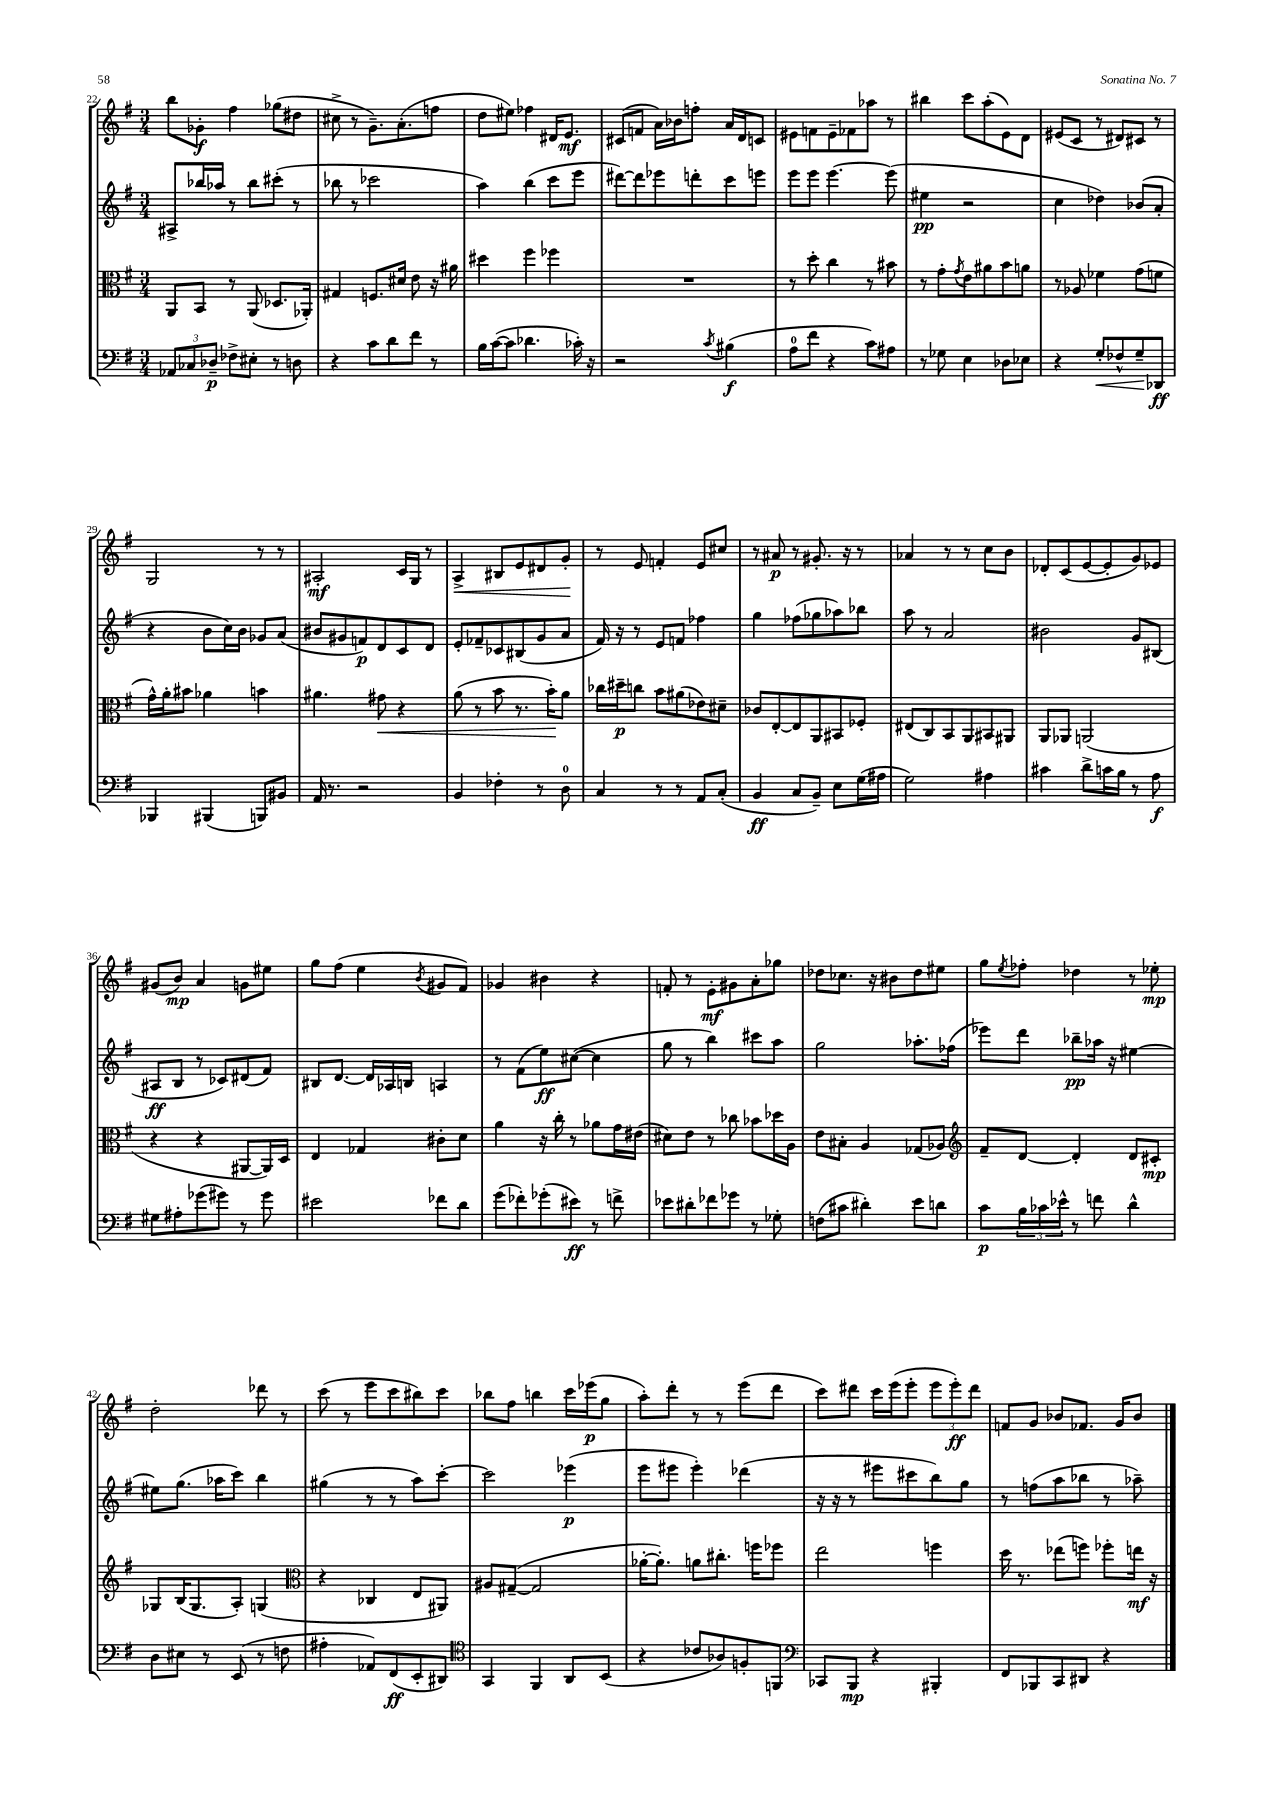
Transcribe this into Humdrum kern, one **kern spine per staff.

**kern	**dynam	**kern	**dynam	**kern	**dynam	**kern	**dynam
*part4	*part4	*part3	*part3	*part2	*part2	*part1	*part1
*staff4	*staff4	*staff3	*staff3	*staff2	*staff2	*staff1	*staff1
*clefF4	*	*clefC3	*	*clefG2	*	*clefG2	*
*k[f#]	*	*k[f#]	*	*k[f#]	*	*k[f#]	*
*M3/4	*	*M3/4	*	*M3/4	*	*M3/4	*
=22	=22	=22	=22	=22	=22	=22	=22
12AA-X/L	.	8AA/L	.	8A#X^/L	.	8bb\L	.
12C-X/	.	.	.	.	.	.	.
.	.	8BB/J	.	16bb-X/L	.	8g-X'\J	f
12D-X~/J	p	.	.	.	.	.	.
.	.	.	.	16aa-X/JJ	.	.	.
8F-X^\L	.	8r	.	8r	.	4ff#\	.
8E#X'\J	.	(8AA/	.	8bb-\L	.	.	.
8r	.	8.D-X/L	.	(8ccc#X'\J	.	(8gg-X\L	.
8Dn\	.	.	.	8r	.	8dd#X\J	.
.	.	16AA-X'/Jk)	.	.	.	.	.
=23	=23	=23	=23	=23	=23	=23	=23
4r	.	4G#X/	.	8bb-X\	.	8cc#X^\	.
.	.	.	.	8r	.	8r	.
8c\L	.	8.Fn/L	.	2ccc-X\	.	8.g~\L)	.
8d\	.	.	.	.	.	.	.
.	.	16d#X/Jk	.	.	.	(8.a'\	.
8f#\J	.	8e\	.	.	.	.	.
8r	.	16r	.	.	.	8ffn\J	.
.	.	16a#X\	.	.	.	.	.
=24	=24	=24	=24	=24	=24	=24	=24
16B\LL	.	4dd#X\	.	4aa\)	.	8dd\L	.
([16c\J	.	.	.	.	.	.	.
8c\J]	.	.	.	.	.	8ee#X\J)	.
4.d-X\	.	4ff#\	.	(4bb\	.	4ff-X\	.
.	.	4ff-X\	.	8ccc\L	.	16d#X/KL	.
.	.	.	.	.	.	8.e/J	mf
16c-X'\)	.	.	.	8eee\J	.	.	.
16r	.	.	.	.	.	.	.
=25	=25	=25	=25	=25	=25	=25	=25
2r	.	2.r	.	[8ddd#X\L)	.	(8c#X/L	.
.	.	.	.	8ddd#\]	.	8fn/J	.
.	.	.	.	8eee-X\	.	16a\LL)	.
.	.	.	.	.	.	16b-X\J	.
.	.	.	.	8dddn'\	.	8ffn'\J	.
8qc/	.	.	.	.	.	.	.
(4B#X\	f	.	.	8ccc\	.	16a/LL	.
.	.	.	.	.	.	16d/J	.
.	.	.	.	8eeen\J	.	8cn/J	.
=26	=26	=26	=26	=26	=26	=26	=26
8A\L	.	8r	.	8eee\L	.	8e#X\L	.
8f#\J	.	8dd'\	.	8eee\J	.	8fn\	.
4r	.	4cc\	.	[4.eee\	.	8e#~\	.
.	.	.	.	.	.	8f-X\	.
8c\L)	.	8r	.	.	.	8aa-X\J	.
8A#X\J	.	8b#X\	.	(8eee\]	.	8r	.
=27	=27	=27	=27	=27	=27	=27	=27
8r	.	8r	.	4ee#X\	pp	4bb#X\	.
8G-X\	.	8g'\L	.	.	.	.	.
.	.	8qg/	.	.	.	.	.
4E\	.	8e\	.	2r	.	8ccc\L	.
.	.	8a#X\	.	.	.	(8aa'\	.
8D-X\L	.	8b\	.	.	.	8e\)	.
8E-X\J	.	8an\J	.	.	.	8d\J	.
=28	=28	=28	=28	=28	=28	=28	=28
4r	.	8r	.	4cc\	.	(8e#X/L	.
.	.	8A-X/	.	.	.	8c/J	.
!	!LO:HP:b	!	!	!	!	!	!
8G'/L	<	4f-X\	.	4dd-X\)	.	8r	.
8F-X^^/	.	.	.	.	.	8d#X/L)	.
8G~/	.	(8g\L	.	(8b-X/L	.	8c#X/J	.
8DD-X/J	[ ff	8fn\J	.	8a'/J	.	8r	.
!!LO:LB:g=z
=29	=29	=29	=29	=29	=29	=29	=29
4BBB-X/	.	16g^^\LL)	.	4r	.	2G/	.
.	.	16a'\J	.	.	.	.	.
.	.	8b#X\J	.	.	.	.	.
(4BBB#X/	.	4a-X\	.	8b\L	.	.	.
.	.	.	.	16cc\L)	.	.	.
.	.	.	.	16b\JJ	.	.	.
8BBBn/L)	.	4bn\	.	8g-X/L	.	8r	.
8BB#X/J	.	.	.	(8a/J	.	8r	.
=30	=30	=30	=30	=30	=30	=30	=30
16AA/	.	4.a#X\	.	8b#X/L	.	2A#X'/	mf
8.r	.	.	.	.	.	.	.
.	.	.	.	8g#X/	.	.	.
2r	.	.	.	8fn/)	p	.	.
!	!	!	!LO:HP:b	!	!	!	!
.	.	8g#X\	<	8d/	.	.	.
.	.	4r	.	8c/	.	16c/LL	.
.	.	.	.	.	.	16G/JJ	.
.	.	.	.	8d/J	.	8r	.
=31	=31	=31	=31	=31	=31	=31	=31
!	!	!	!	!	!	!	!LO:HP:b
4BB/	.	(8a\	.	8e'/L	.	4A^/	<
.	.	8r	.	8f-X~/	.	.	.
4F-X'\	.	8b\	.	8c-X/	.	8B#X/L	.
.	.	8.r	.	(8B#X/	.	8e/	.
8r	.	.	.	8g/	.	8d#X/	.
.	.	16b'\KL)	.	.	.	.	.
8D\	.	8a\J	[	8a/J	.	8g'/J	.
.	.	.	.	.	.	.	[
=32	=32	=32	=32	=32	=32	=32	=32
4C/	.	16cc-X\LL	.	16f#/)	.	8r	.
.	.	16dd#X~\J	p	16r	.	.	.
.	.	8ccn\J	.	8r	.	8e/	.
8r	.	8b\L	.	8e/L	.	4fn'/	.
8r	.	(8a#X\	.	8fn/J	.	.	.
8AA/L	.	8e-X\)	.	4ff-X\	.	8e/L	.
(8C'/J	.	8d#X~\J	.	.	.	8cc#X/J	.
=33	=33	=33	=33	=33	=33	=33	=33
4BB/	ff	8c-X/L	.	4gg\	.	8r	.
.	.	[8E'/	.	.	.	8a#X/	p
8C/L	.	8E/]	.	(8ff-X\L	.	8r	.
8BB~/J)	.	8AA/	.	8gg-X\	.	8.g#X'/	.
8E\L	.	8BB#X/	.	8aa-X\)	.	.	.
.	.	.	.	.	.	16r	.
(16G\L	.	8F-X'/J	.	8bb-X\J	.	8r	.
16A#X\JJ	.	.	.	.	.	.	.
=34	=34	=34	=34	=34	=34	=34	=34
2G\)	.	(8E#X/L	.	8aa\	.	4a-X/	.
.	.	8C/)	.	8r	.	.	.
.	.	8BB/	.	2a/	.	8r	.
.	.	8AA/	.	.	.	8r	.
4A#X\	.	8BB#X/	.	.	.	8cc\L	.
.	.	8AA#X/J	.	.	.	8b\J	.
=35	=35	=35	=35	=35	=35	=35	=35
4c#X\	.	8AA/L	.	2b#X\	.	8d-X'/L	.
.	.	8AA-X/J	.	.	.	(8c/	.
8d^\L	.	(2AAn/	.	.	.	[8e/	.
16cn\L	.	.	.	.	.	8e'/]	.
16B\JJ	.	.	.	.	.	.	.
8r	.	.	.	8g/L	.	8g/)	.
8A\	f	.	.	(8B#X/J	.	8e-X/J	.
!!LO:LB:g=z
=36	=36	=36	=36	=36	=36	=36	=36
8G#X\L	.	4r	.	8A#X/L	ff	(8g#X/L	.
8A#X'\	.	.	.	8B/J	.	8b/J)	mp
(8g-X\	.	4r	.	8r	.	4a/	.
8g#X\J)	.	.	.	8c-X/L)	.	.	.
8r	.	[8AA#X/L	.	(8d#X/	.	8gn\L	.
8g#\	.	16AA#/L])	.	8f#/J)	.	8ee#X\J	.
.	.	16D/JJ	.	.	.	.	.
=37	=37	=37	=37	=37	=37	=37	=37
2e#X\	.	4E/	.	8B#X/L	.	8gg\L	.
.	.	.	.	[8.d/J	.	(8ff#\J	.
.	.	4G-X/	.	.	.	4ee\	.
.	.	.	.	16d/LL]	.	.	.
.	.	.	.	16A-X/	.	.	.
.	.	.	.	16Bn/JJ	.	.	.
.	.	.	.	.	.	8qb/	.
8f-X\L	.	8c#X'\L	.	4An/	.	8g#X/L	.
8d\J	.	8d\J	.	.	.	8f#/J)	.
=38	=38	=38	=38	=38	=38	=38	=38
(8g\L	.	4a\	.	8r	.	4g-X/	.
8f-X'\)	.	.	.	(8f#\L	.	.	.
(8g-X'\	.	16r	.	8ee\)	ff	4b#X\	.
.	.	16cc'\	.	.	.	.	.
8e#X\J)	ff	8r	.	([8cc#X\J	.	.	.
8r	.	8a-X\L	.	4cc#\]	.	4r	.
8fn^\	.	16g\L	.	.	.	.	.
.	.	(16e#X\JJ	.	.	.	.	.
=39	=39	=39	=39	=39	=39	=39	=39
8e-X\L	.	8d#X\L)	.	8gg\	.	8fn'/	.
8d#X'\	.	8e\J	.	8r	.	8r	.
8f-X\	.	8r	.	4bb\)	.	8e'\L	mf
8g-X\J	.	8cc-X\	.	.	.	8g#X\	.
8r	.	8b-X\L	.	8ccc#X\L	.	8a'\	.
8G-X'\	.	16dd-X\L	.	8aa\J	.	8gg-X\J	.
.	.	16A\JJ	.	.	.	.	.
=40	=40	=40	=40	=40	=40	=40	=40
(8Fn\L	.	8e\L	.	2gg\	.	8dd-X\L	.
8c#X\J	.	8B#X'\J	.	.	.	8.cc-X\J	.
4d#X'\)	.	4A/	.	.	.	.	.
.	.	.	.	.	.	16r	.
.	.	.	.	.	.	8b#X\L	.
8e\L	.	(8G-X/L	.	8.aa-X'\L	.	8dd-\	.
8dn\J	.	8A-X/J)	.	.	.	8ee#X\J	.
.	.	.	.	(16ff-X\Jk	.	.	.
=41	=41	=41	=41	=41	=41	=41	=41
*	*	*clefG2	*	*	*	*	*
8c\L	p	8f#~/L	.	8eee-X\L)	.	8gg\L	.
.	.	.	.	.	.	8qee/	.
24B\L	.	[8d/J	.	8ddd\J	.	8ff-X'\J	.
24c-X\	.	.	.	.	.	.	.
24e-X^^\JJ	.	.	.	.	.	.	.
8r	.	4d'/]	.	8bb-X~\L	pp	4dd-X\	.
8fn\	.	.	.	16aa-X\Jk	.	.	.
.	.	.	.	16r	.	.	.
4d^^\	.	8d/L	.	[4ee#X\	.	8r	.
.	.	8c#X'/J	mp	.	.	8ee-X'\	mp
!!LO:LB:g=z
=42	=42	=42	=42	=42	=42	=42	=42
8D\L	.	8G-X/L	.	8ee#X\L]	.	2dd'\	.
8E#X\J	.	(16B/K	.	(8.gg\J	.	.	.
.	.	8.G-/	.	.	.	.	.
8r	.	.	.	.	.	.	.
.	.	.	.	16aa-X\KL	.	.	.
(8EE/	.	8A'/J)	.	8ccc\J)	.	.	.
8r	.	(4Gn/	.	4bb\	.	8ddd-X\	.
8Fn\	.	.	.	.	.	8r	.
=43	=43	=43	=43	=43	=43	=43	=43
*	*	*clefC3	*	*	*	*	*
4A#X'\	.	4r	.	(4gg#X\	.	(8ccc\	.
.	.	.	.	.	.	8r	.
8AA-X/L)	.	4C-X/	.	8r	.	8eee\L	.
(8FF#/	ff	.	.	8r	.	8ccc\	.
8EE'/	.	8E/L	.	8aa\L)	.	8bb#X\)	.
8DD#X/J)	.	8AA#X/J)	.	[8ccc'\J	.	8ccc\J	.
=44	=44	=44	=44	=44	=44	=44	=44
*clefC4	*	*	*	*	*	*	*
4GG/	.	8A#X/L	.	2ccc\]	.	8bb-X\L	.
.	.	([8G#X~/J	.	.	.	8ff#\J	.
4FF#/	.	2G#/]	.	.	.	4bbn\	.
8AA/L	.	.	.	(4eee-X\	p	16ccc\LL	.
.	.	.	.	.	.	(16eee-X\J	p
(8BB/J	.	.	.	.	.	8gg\J	.
=45	=45	=45	=45	=45	=45	=45	=45
4r	.	[16a-X'\KL	.	8eee\L	.	8aa'\L)	.
.	.	8.a-'\J])	.	.	.	.	.
.	.	.	.	8eee#X\J	.	8ddd'\J	.
8c-X/L	.	8an\L	.	4eee#'\)	.	8r	.
8A-X/)	.	8.cc#X'\J	.	.	.	8r	.
8Fn'/	.	.	.	(4ddd-X\	.	(8eee\L	.
.	.	16ffn\KL	.	.	.	.	.
8FFn/J	.	8ff-X\J	.	.	.	8ddd\J	.
=46	=46	=46	=46	=46	=46	=46	=46
*clefF4	*	*	*	*	*	*	*
8CC-X/L	.	2ee\	.	16r	.	8ccc\L)	.
.	.	.	.	16r	.	.	.
8BBB/J	mp	.	.	8r	.	8ddd#X\J	.
4r	.	.	.	8eee#X\L	.	16ccc\LL	.
.	.	.	.	.	.	(16eee\J	.
.	.	.	.	8ccc#X\	.	8eee'\J	.
4BBB#X'/	.	4ffn\	.	8bb\)	.	12eee\L	.
.	.	.	.	.	.	12eee'\)	ff
.	.	.	.	8gg\J	.	.	.
.	.	.	.	.	.	12ddd#\J	.
=47	=47	=47	=47	=47	=47	=47	=47
8FF#/L	.	16dd\	.	8r	.	8fn/L	.
.	.	8.r	.	.	.	.	.
8BBB-X/	.	.	.	(8ffn\L	.	8g/J	.
8CC/	.	(8ee-X\L	.	8aa\	.	8b-X/L	.
8DD#X/J	.	8ffn\J)	.	8bb-X\J	.	8.f-X/J	.
4r	.	8ff-X'\L	.	8r	.	.	.
.	.	.	.	.	.	16g/KL	.
.	.	16een\Jk	mf	8aa-X~\)	.	8b-/J	.
.	.	16r	.	.	.	.	.
==	==	==	==	==	==	==	==
*-	*-	*-	*-	*-	*-	*-	*-
